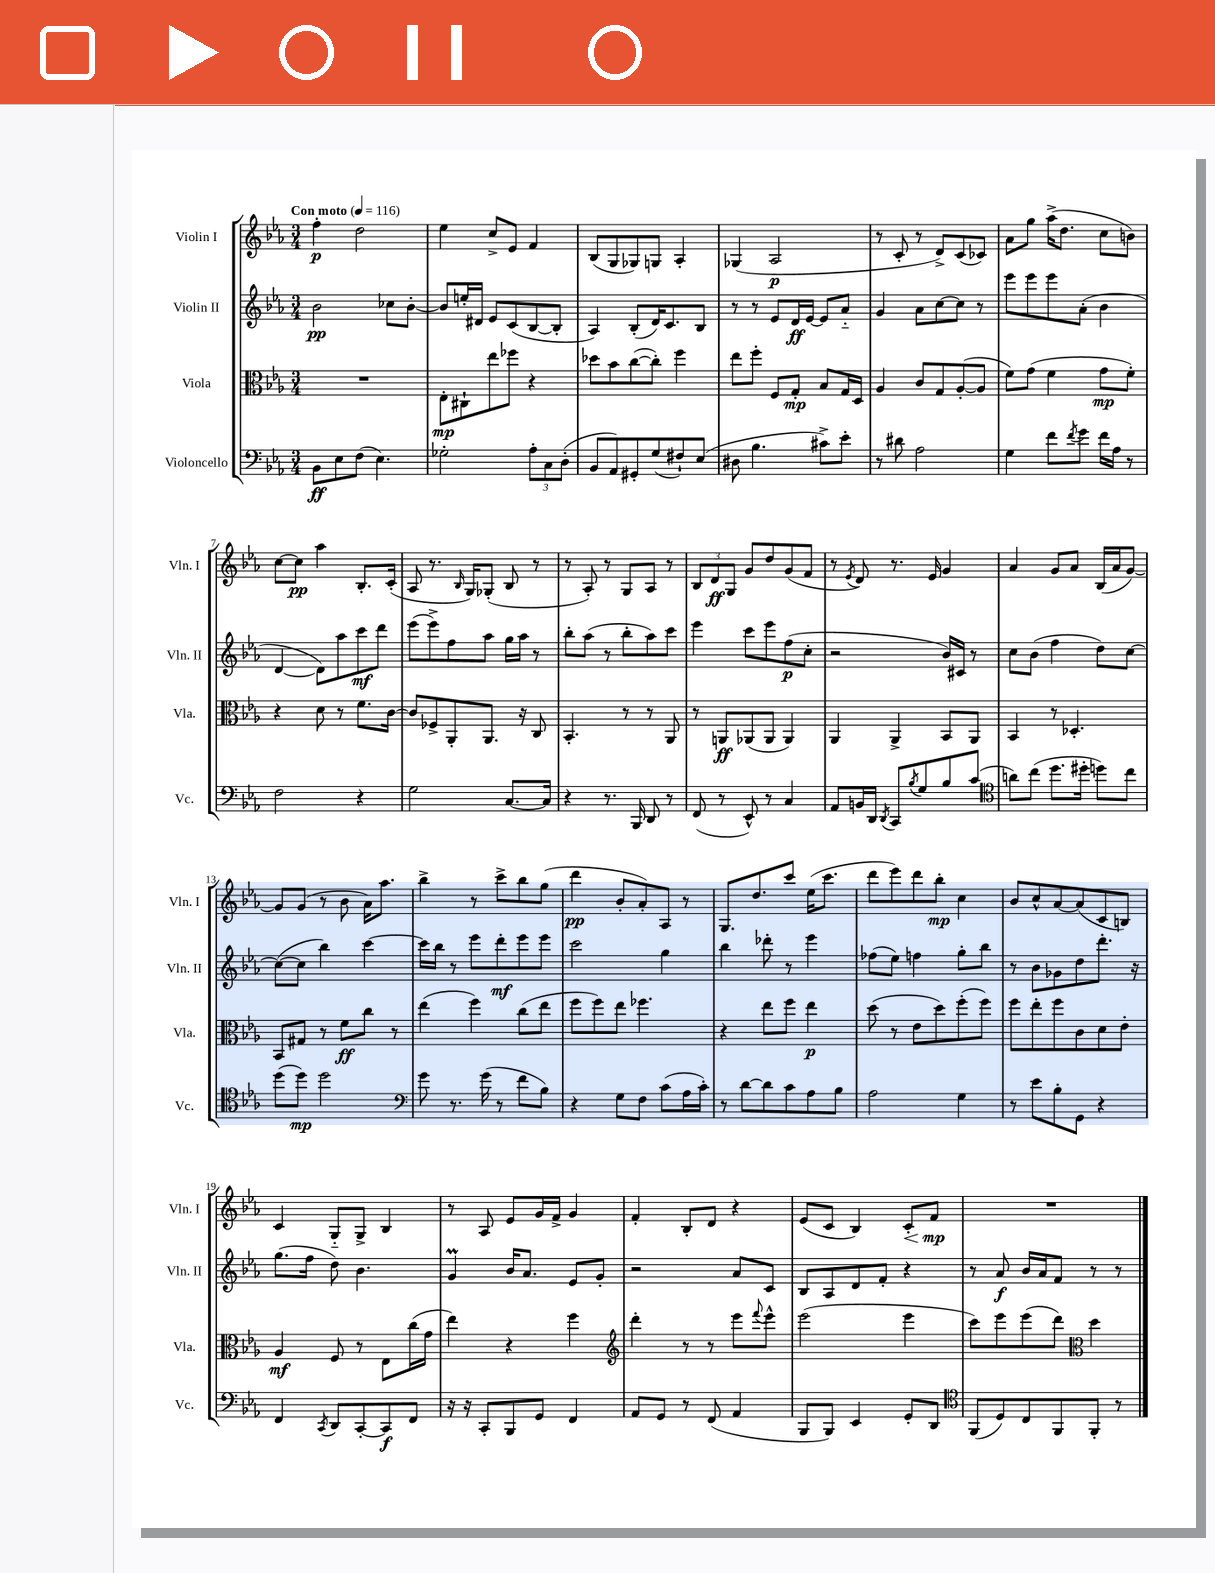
<<
\new StaffGroup <<
\new Staff = "s0" \with { instrumentName = "Violin I" shortInstrumentName = "Vln. I" } {
    \clef treble \key ees \major \numericTimeSignature \time 3/4 \tempo "Con moto" 4 = 116
    f''4-.\p d''2 |
    ees''4 c''8-> ees'8 f'4 |
    bes8( g8 ges8) g8 aes4-. |
    ges4( aes2\p |
    r8 c'8-. r8 d'8->) c'8( ces'8) |
    aes'8 g''8 aes''16->( d''8. c''8 b'8) |
    c''8~ c''8\pp aes''4 bes8.-. c'16-.( |
    aes8 r8. \grace { bes16 } g16) ges8-.( bes8 r8 |
    r8 aes8-.) r8 g8 aes8 r8 |
    \tuplet 3/2 { bes8 d'8\ff g8 } g'8 d''8 g'8( f'8 |
    r8 \acciaccatura { ees'8 } d'8) r8. ees'16 g'4 |
    aes'4 g'8 aes'8 bes16( aes'16 g'8~) |
    g'8 g'8( r8 bes'8 aes'16) aes''8. |
    bes''4-> r8 c'''8-> bes''8 g''8( |
    d'''4\pp bes'8-. aes'8-.) aes8 r8 |
    g8. d''8. c'''8 ees''16( c'''8. |
    d'''8 ees'''8) d'''8 bes''8-.\mp c''4 |
    bes'8 c''8-^ aes'8~ aes'8( c'8 b8) |
    c'4 g8-_ g8-> bes4 |
    r8 aes8 ees'8 g'16 f'16-> g'4 |
    f'4-. bes8-. d'8 r4 |
    ees'8( c'8 bes4) c'8-.\< f'8\mp\! |
    R2. \bar "|." |
}
\new Staff = "s1" \with { instrumentName = "Violin II" shortInstrumentName = "Vln. II" } {
    \clef treble \key ees \major \numericTimeSignature \time 3/4
    bes'2\pp ces''8 bes'8~-. |
    bes'8 e''16-. dis'16 ees'8 c'8( bes8~ bes8-. |
    aes4) bes8-.( d'16) c'8. bes8 |
    r8 r8 ees'8 d'16\ff ees'16~ ees'8 aes'8-_ |
    g'4 aes'8 c''8~ c''8 r8 |
    ees'''8 ees'''8 ees'''8 aes'8-.( bes'4 |
    d'4~ d'8) aes''8 c'''8\mf d'''8 |
    ees'''8( ees'''8->) f''8 aes''8 g''16 aes''16 r8 |
    bes''8-. aes''8( r8 bes''8-. aes''8) c'''8 |
    ees'''4 c'''8 ees'''8 f''8\p( c''8-. |
    r2 bes'16) cis'16 r8 |
    c''8 bes'8( f''4 d''8) c''8~ |
    c''8~( c''8 bes''4) c'''4~ |
    c'''16 bes''16 r8 ees'''8 d'''8-.\mf ees'''8 ees'''8 |
    c'''2 g''4 |
    bes''4 des'''8-. r8 ees'''4 |
    fes''8( ees''8) f''4 g''8-. bes''8 |
    r8 bes'8 ges'8 d''8 d'''8.-. r16 |
    g''8.( f''16 d''8) bes'4. |
    g'4\prall bes'16 aes'8. ees'8 g'8-. |
    r2 aes'8 c'8 |
    bes8 aes8 d'8 f'8-. r4 |
    r8 aes'8\f bes'16 aes'16 f'8 r8 r8 \bar "|." |
}
\new Staff = "s2" \with { instrumentName = "Viola" shortInstrumentName = "Vla." } {
    \clef alto \key ees \major \numericTimeSignature \time 3/4
    R2. |
    ees8-.\mp cis8-! ees''8 fes''8 r4 |
    des''8 bes'8 c''8~( c''8-.) f''4 |
    ees''8 f''8-. f8 g8-.\mp bes8 g16 d16 |
    aes4 c'8 g8 aes8~-.( aes8 |
    f'8) g'8( f'4 g'8\mp f'8-.) |
    r4 d'8 r8 f'8. c'16~ |
    c'8 fes8-> aes,8-. aes,8. r16 c8 |
    bes,4.-. r8 r8 aes,8 |
    r8 a,8\ff aes,8( aes,8 aes,4) |
    aes,4 aes,4-> bes,8 aes,8 |
    bes,4 r8 des4.-. |
    bes,8 gis8 r8 f'8\ff c''8 r8 |
    ees''4( f''4) c''8( ees''8 |
    f''8 f''8) ees''8 fes''4. |
    r4 ees''8 f''8 ees''4\p |
    d''8( r8 ees'8 d''8) f''8-.( f''8) |
    f''8 ees''8-. f''8 c'8 d'8 ees'8-. |
    aes4\mf f8 r8 ees8 c''16( g'16 |
    ees''4) r4 f''4 |
    \clef treble d'''4-. r8 r8 ees'''8 \appoggiatura { f'''8 } ees'''8-^ |
    ees'''2( ees'''4 |
    c'''8) ees'''8 ees'''8( d'''8) \clef alto d''4 \bar "|." |
}
\new Staff = "s3" \with { instrumentName = "Violoncello" shortInstrumentName = "Vc." } {
    \clef bass \key ees \major \numericTimeSignature \time 3/4
    bes,8\ff ees8 f8( ees4.) |
    ges2-. \tuplet 3/2 { aes8-. c8 d8-.( } |
    bes,8 aes,8) gis,8-. g8( fis8-!) ees8( |
    dis8 bes4. cis'8->) ees'8-. |
    r8 dis'8 aes2 |
    g4 f'8 \acciaccatura { f'8 } g'8 f'16 aes16 r8 |
    f2 r4 |
    g2 c8.~ c16 |
    r4 r8. bes,,16 d,8 r8 |
    f,8( r8 ees,8-^) r8 c4 |
    aes,8 b,16 d,16 \acciaccatura { d,8 } c,8 \acciaccatura { bes8 } g8 bes8 c'8( |
    \clef tenor a'8) c''8( d''8. dis''16-. d''8) c''8 |
    d''8( d''8\mp) d''2 |
    \clef bass g'8 r8. g'16( r8 f'8 bes8) |
    r4 g8 f8 c'8( aes16 c'16-.) |
    r8 d'8~ d'8 c'8 aes8 bes8 |
    aes2 g4 |
    r8 ees'8 bes8-. g,8 r4 |
    f,4 \acciaccatura { c,8 } d,8 c,8~-. c,8\f f,8 |
    r16 r16 c,8-. bes,,8 g,8 f,4 |
    aes,8 g,8 r8 f,8( aes,4 |
    bes,,8 bes,,8) ees,4 g,8-. d,8 |
    \clef tenor f,8( d8) c8 f,8 f,8-. r8 \bar "|." |
}
>>
>>
